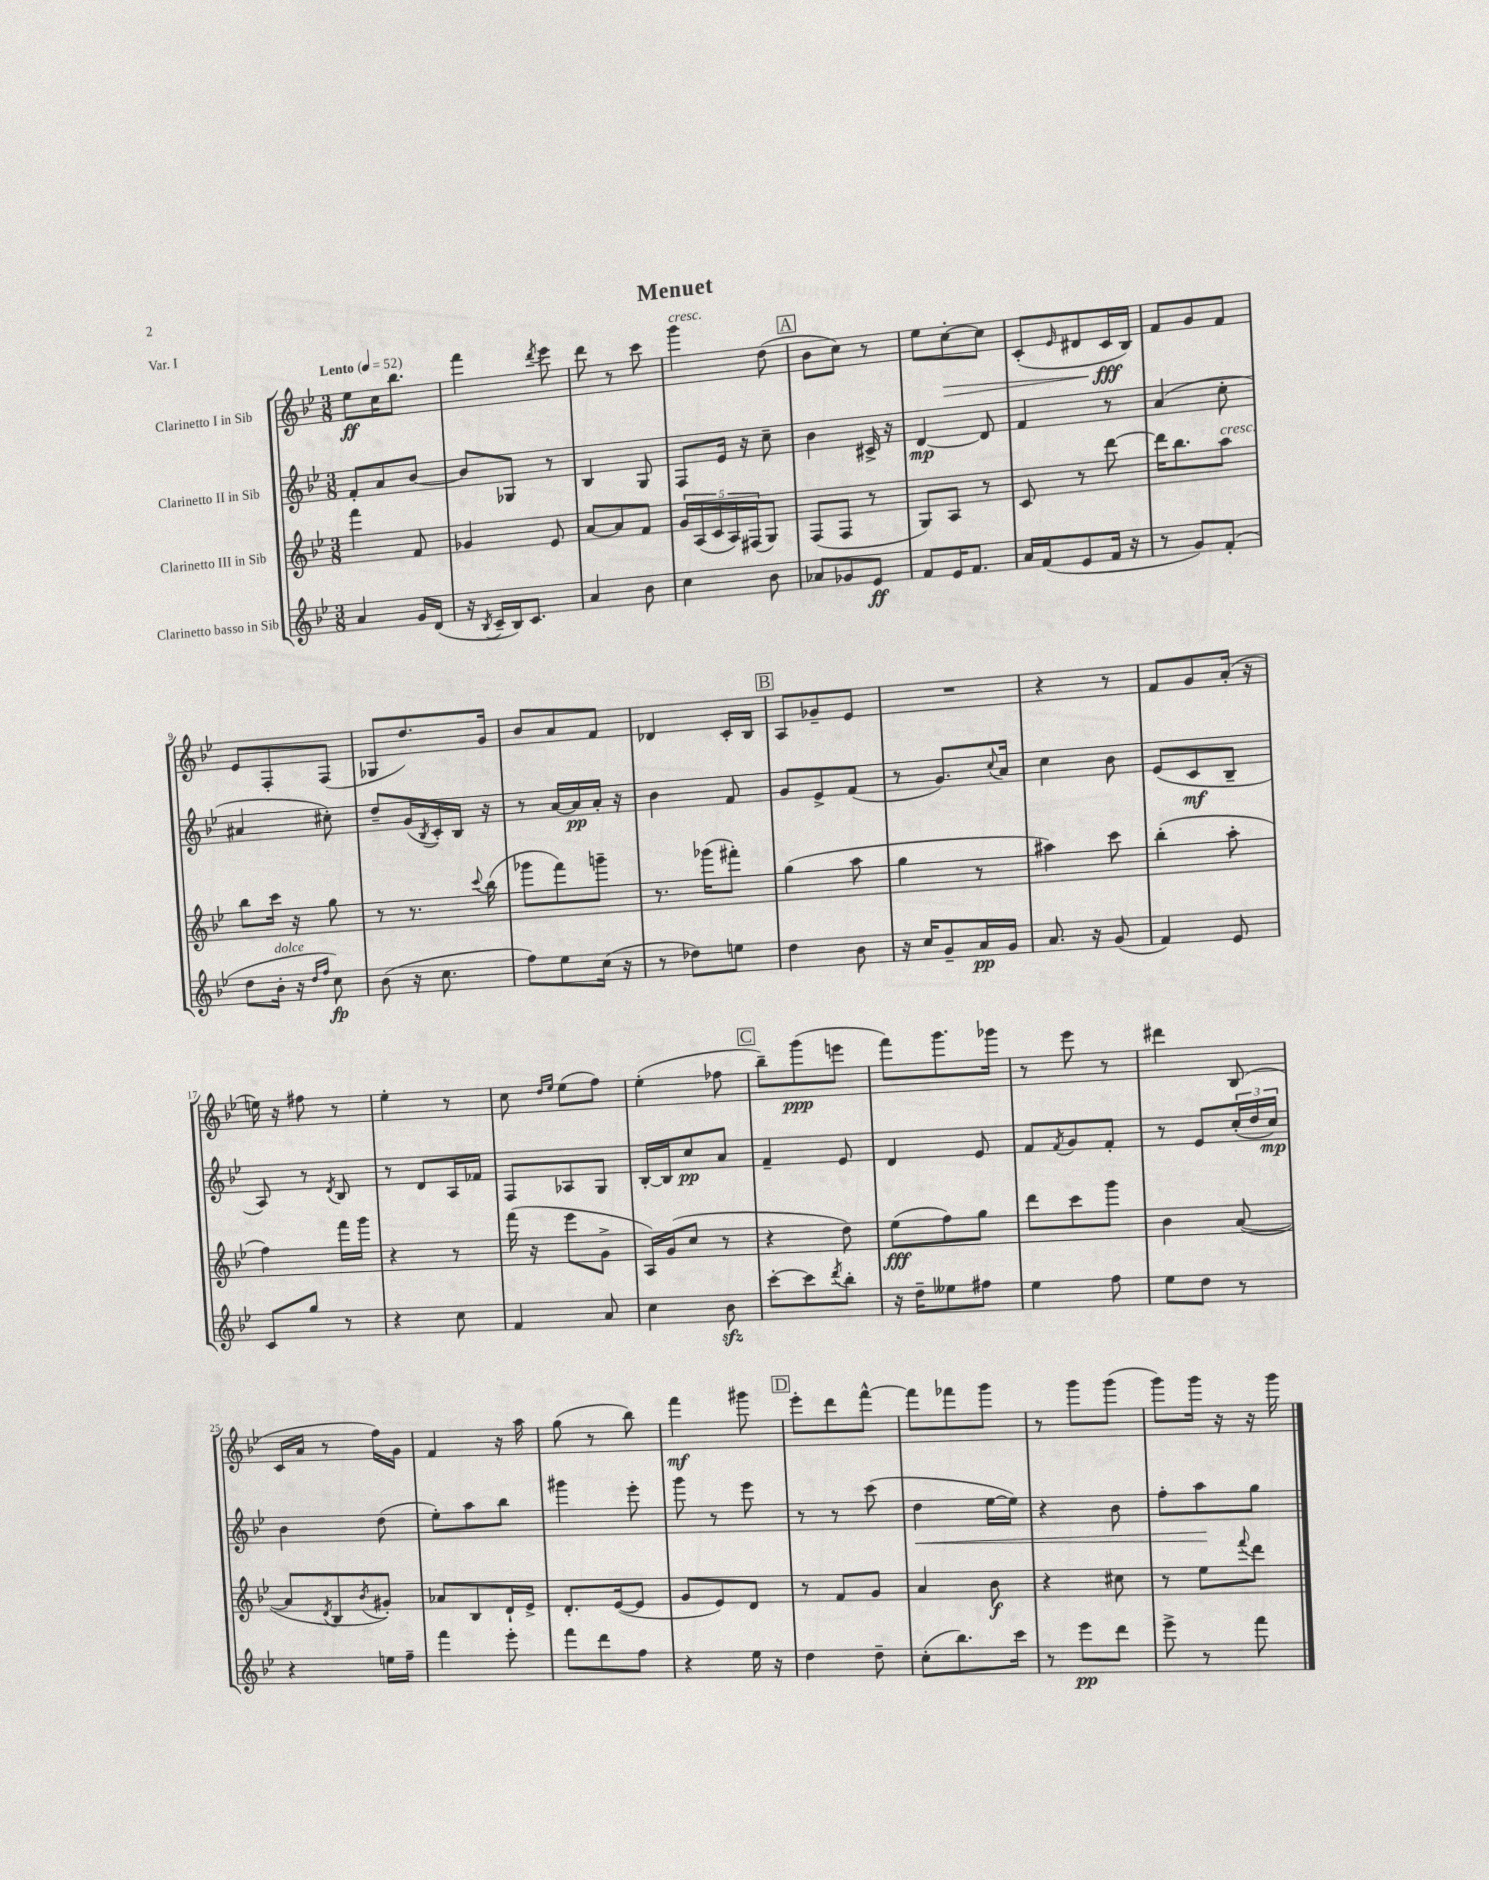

**kern	**kern	**kern	**kern
*staff4	*staff3	*staff2	*staff1
*clefG2	*clefG2	*clefG2	*clefG2
*k[b-e-]	*k[b-e-]	*k[b-e-]	*k[b-e-]
*M3/8	*M3/8	*M3/8	*M3/8
*MM52	*MM52	*MM52	*MM52
4a	4fff	8f'	8ee-
.	.	8a	16cc
.	.	.	8.bb-
16g	8f	[8b-	.
(16d	.	.	.
=	=	=	=
16r	4g-	8b-]	4fff
8qB-	.	.	.
16c~	.	.	.
16B-)	.	8G-	.
8.c	.	.	.
.	.	.	8qddd
.	8e-	8r	8eee-
=	=	=	=
4a	[8a	4B-	8ddd
.	8a]	.	8r
8b-	8f	8G	8ccc
=	=	=	=
4cc	20g	8F	4ggg
.	(20A	.	.
.	20c	.	.
.	.	16e-	.
.	20A)	.	.
.	.	16r	.
.	(20F#	.	.
8b-	8G)	8cc~	(8dd
=	=	=	=
8a-	(8F	4b-	8b-
8g-	8F	.	8cc)
8e-	8r	16c#^	8r
.	.	16r	.
=	=	=	=
8f	8G)	[4d	8ee-
16e-	8A	.	[8cc'
8.f	.	.	.
.	8r	8d]	8cc]
=	=	=	=
16a	8c	4f	(8c'
(16f	.	.	.
.	.	.	16qqe-
8e-	8r	.	8d#
16f	[8ddd	8r	16c
16r	.	.	16B-)
=	=	=	=
8r	16ddd]	(4a	8f
.	8.bb-	.	.
8g)	.	.	8g
(8f'	8aa	8cc'	8f
=	=	=	=
8dd	8bb-	4a#	8e-
16b-'	16ccc	.	8F'
16r	16r	.	.
16qqdd	.	.	.
16qqff	.	.	.
8cc)	8gg	8cc#')	(8F
=	=	=	=
(8b-	8r	8dd~	8G-
16r	8.r	(16g	8.dd)
.	.	8qB-	.
8.cc	.	16c')	.
.	.	16B-	.
.	8qqccc	.	.
.	(16bb-	16r	16g
=	=	=	=
8ff)	8ggg-	8r	8b-
8ee-	8fff)	[16a	8a
.	.	16a]	.
(16cc	8ggg~	16a'	8f
16r	.	16r	.
=	=	=	=
8r	8.r	4b-	4d-
8dd-)	.	.	.
.	(16ggg-	.	.
8ee	8fff#')	8f	16c'
.	.	.	16B-
=	=	=	=
4dd	(4gg	8g	8A
.	.	8e-^	8g-~
8b-	8aa	(8f	8e-
=	=	=	=
16r	4gg	8r	4.r
16cc	.	.	.
8g~	.	8.g)	.
16a	8r	.	.
.	.	8qqcc	.
16g	.	16a	.
=	=	=	=
8.a	4aa#)	4cc	4r
16r	.	.	.
(8g	8ccc	8b-	8r
=	=	=	=
4f)	(4bb-'	(8e-	8f
.	.	8c	8g
8e-	8aa'	8B-~	(16a'
.	.	.	16r
=	=	=	=
8c	4ff)	8A)	16ee)
.	.	.	16r
8gg	.	8r	8ff#
.	.	8qd	.
8r	16fff	8B-	8r
.	16ggg	.	.
=	=	=	=
4r	4r	8r	4ee-'
.	.	8d	.
8cc	8r	16A	8r
.	.	16f-	.
=	=	=	=
4f	(16fff	8F	8cc
.	16r	.	.
.	.	.	16qqdd
.	.	.	16qqee-
.	8eee-	8A-	(8ee-
8a	8g^	8G	8ff)
=	=	=	=
4cc	16A)	[16B-'	(4ee-'
.	(16g	16B-]	.
.	8cc	8cc	.
8b-	8r	8a	8ff-
=	=	=	=
[8ccc'	4r	4f~	8bb-~)
8ccc]	.	.	(8ggg
8qddd	.	.	.
8bb-'	8dd)	8e-	8eee
=	=	=	=
16r	(8ee-	4d	8fff)
16dd~	.	.	.
8ee--	8ff)	.	8.ggg
8ff#	8gg	8e-	.
.	.	.	16ggg-
=	=	=	=
4ee-	8ddd	8f	8r
.	.	8qf	.
.	8ccc	8g	8eee-
8ff	8ggg	8f'	8r
=	=	=	=
8ee-	4b-	8r	4ddd#
8dd	.	8e-	.
8r	([8a	(24cc'	(8B-
.	.	24dd	.
.	.	24cc)	.
=	=	=	=
4r	8a]	4b-	16c
.	.	.	16a
.	8qd	.	.
.	8B-	.	8r
.	8qb-	.	.
16ee	8g#')	(8dd	16ff)
16ff~	.	.	16g
=	=	=	=
4fff	8a-	8ee-')	4f
.	8B-	8aa	.
8eee-'	16d`	8bb-	16r
.	16e-^	.	16aa
=	=	=	=
8fff	8.d'	4ggg#	(8gg
8ddd	.	.	8r
.	([16e-	.	.
8ff	8e-]	8eee-'	8bb-)
=	=	=	=
4r	8g	8ggg	4fff
.	8e-)	8r	.
16ee-	8d	8eee-	8ggg#
16r	.	.	.
=	=	=	=
4dd	8r	8r	8eee-'
.	8f	8r	8ddd
8dd~	8g	(8ccc	[8fff^^
=	=	=	=
(8cc'	4a	4dd	8fff]
8.bb-)	.	.	8fff-
.	8b-	[16ee-	8ggg
16ccc	.	16ee-])	.
=	=	=	=
8r	4r	4r	8r
8eee-	.	.	8ggg
8ddd	8cc#	8b-	(8ggg
=	=	=	=
8eee-^	8r	8ff'	8ggg)
8r	8ee-	8aa	16ggg
.	.	.	16r
.	8qqfff	.	.
8fff	8ddd	8gg	16r
.	.	.	16ggg
==	==	==	==
*-	*-	*-	*-
